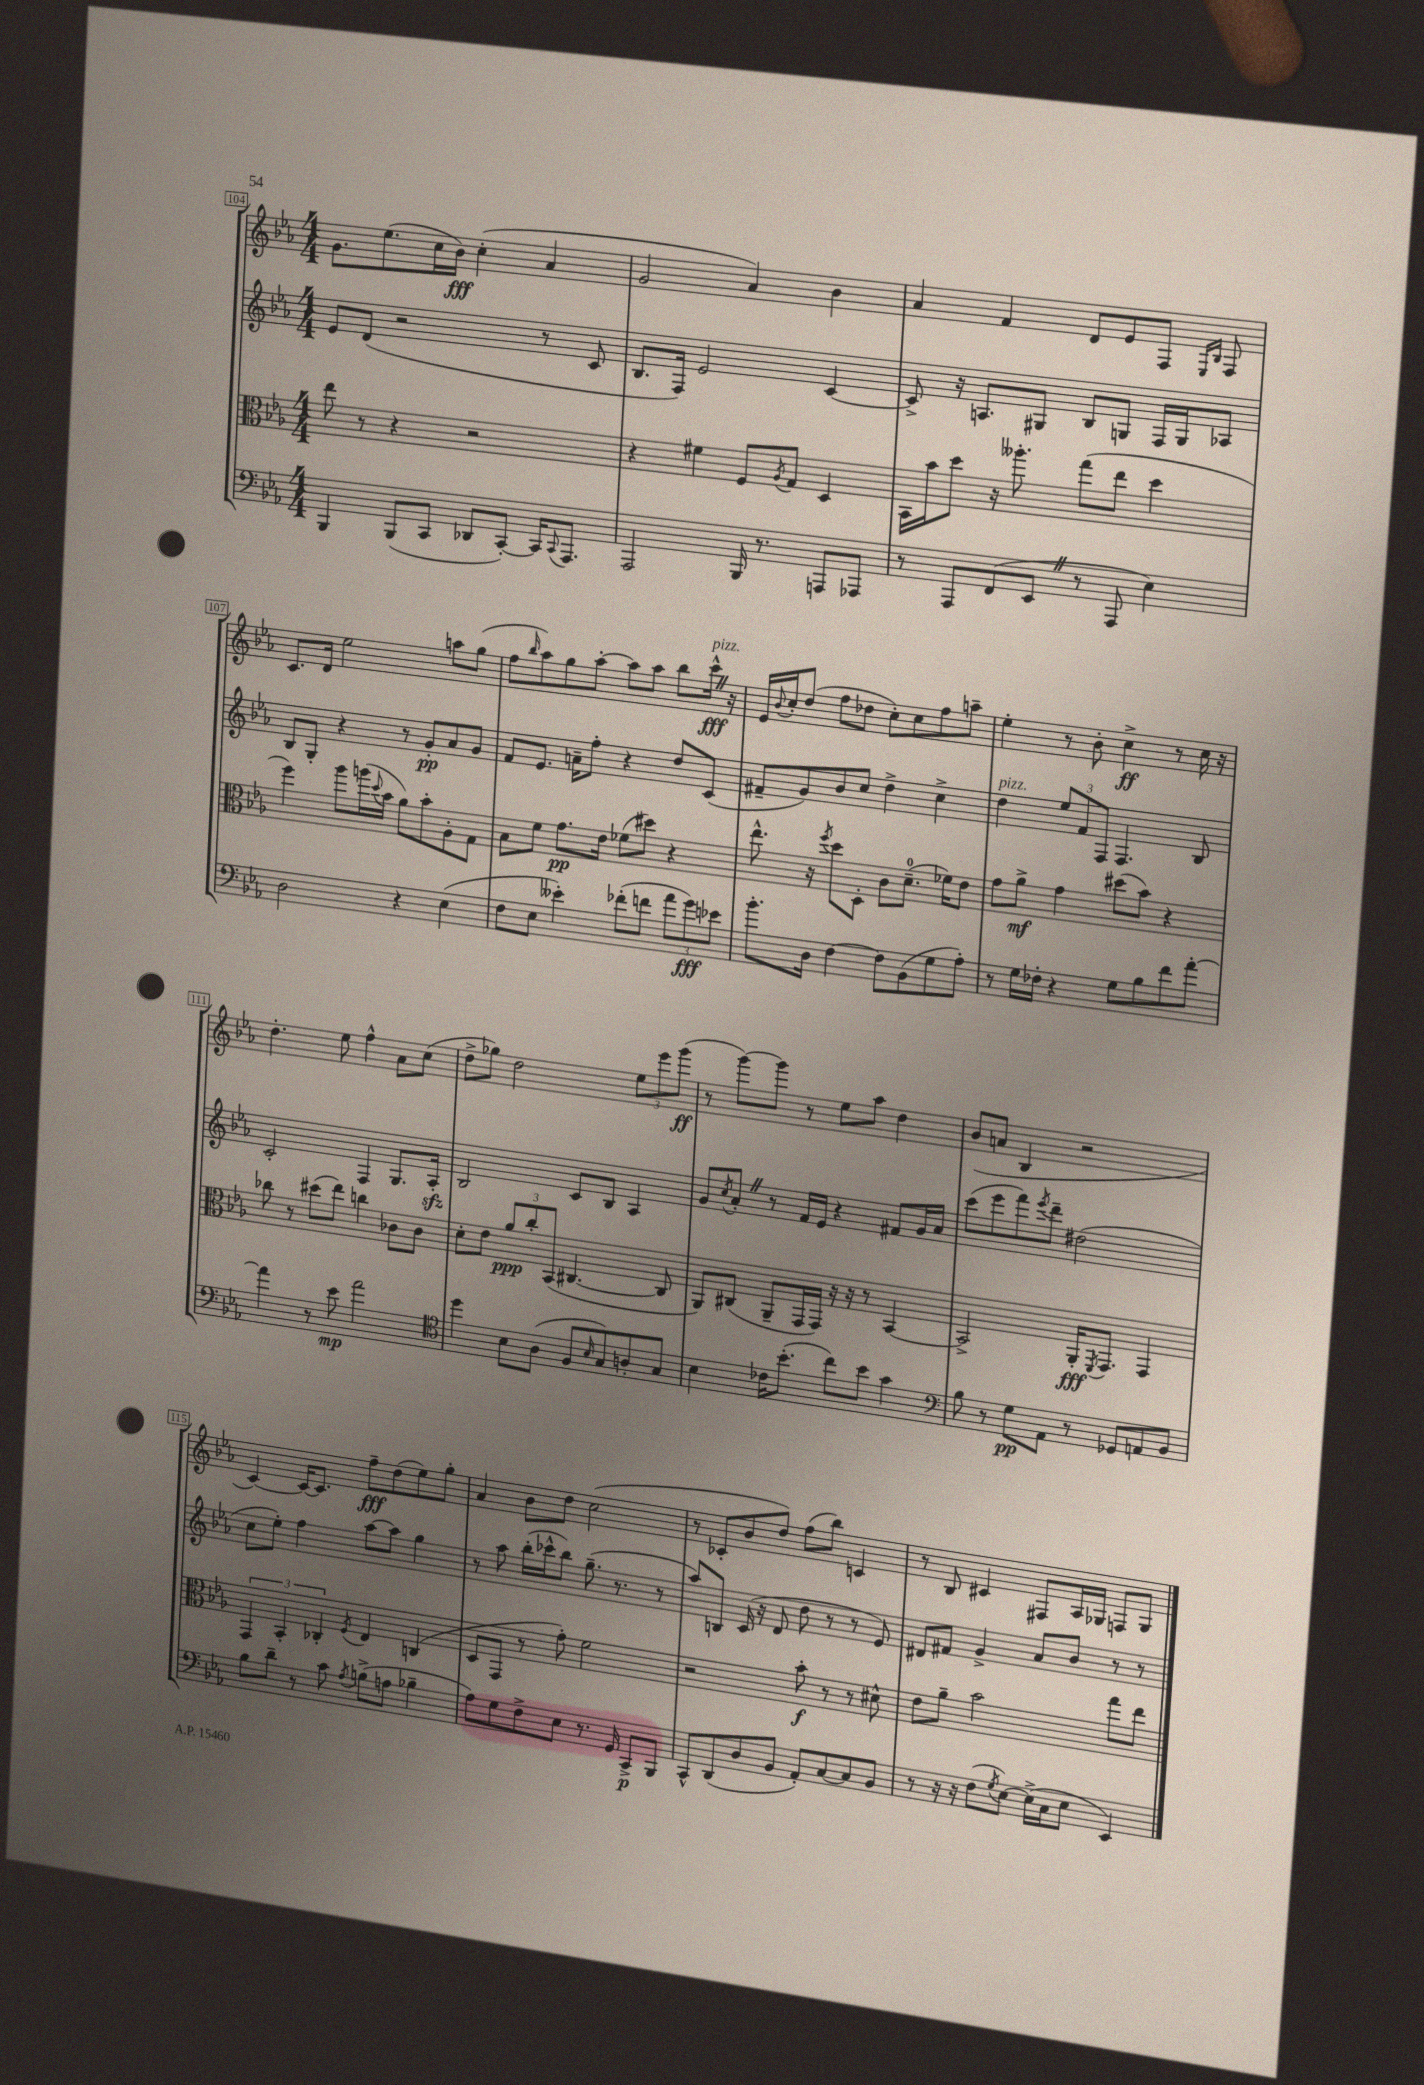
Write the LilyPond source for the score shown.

<<
\new StaffGroup <<
\new Staff = "s0" {
    \clef treble \key ees \major \numericTimeSignature \time 4/4
    g'8. ees''8.( c''16 bes'16\fff) c''4-.( aes'4 |
    g'2 aes'4) bes'4 |
    aes'4 f'4 d'8 ees'8 f8 \grace { ees16 bes16 } f8 |
    c'8. d'16 ees''2 a''8 g''8( |
    f''8 \grace { bes''16 } aes''8) g''8 aes''8~-. aes''8 aes''8 bes''8 c'''16-^\fff^\markup { \italic "pizz." } \once \override BreathingSign.text = \markup { \musicglyph "scripts.caesura.straight" } \breathe r16 |
    ees'16 \appoggiatura { bes'8 } c''16-. d''8( f''8 des''8 c''8-.) c''8 f''8 a''8-- |
    ees''4-. r8 bes'8-. c''4->\ff r8 c''16 r16 |
    d''4.-. ees''8 f''4-^ aes'8 c''8( |
    d''8-> ges''8) d''2 \tuplet 3/2 { ees''8 ees'''8 g'''8\ff( } |
    r8 g'''8~) g'''8 r8 ees''8 aes''8 d''4 |
    bes'8( a'8 bes4 r2 |
    c'4~) c'16~ c'8. f''8--\fff d''8( ees''8) g''8-. |
    aes'4 bes'8 d''8 c''2( |
    r8 ces'8-. bes'8 d''8) f''8( bes''8) c'4 |
    r8 bes8 cis'4 fis8 aes16 ges16 f8 ges8 \bar "|." |
}
\new Staff = "s1" {
    \clef treble \key ees \major \numericTimeSignature \time 4/4
    ees'8 d'8( r2 r8 c'8 |
    bes8. f16) ees'2 c'4~ |
    c'8-> r16 a8. gis8 bes8 g8 f16 g16 aes8 |
    bes8 g8-. r4 r8 g'8-.\pp aes'8 g'8 |
    f'8 ees'8. a'16-- f''8-. r4 d''8 c'8( |
    fis'8-- g'8) bes'8 c''8 d''4-> c''4-> |
    d''4^\markup { \italic "pizz." } \tuplet 3/2 { ees''8 f'8 f8 } f4. bes8 |
    c'2-. f4 g8. aes16-.\sfz |
    bes2 c'8 bes8 aes4 |
    g'8 \acciaccatura { c''8 } aes'8-. \once \override BreathingSign.text = \markup { \musicglyph "scripts.caesura.straight" } \breathe r8 f'16 ees'16 r4 fis'8 g'16 aes'16 |
    c'''8( ees'''8 f'''8) \acciaccatura { ees'''8 } d'''8-- dis''2( |
    c''8 ees''8-.) f''4 aes''8~ aes''8 g''4 |
    r8 aes''8 bes''16-.( ces'''16-^ bes''8) g''8.--( r8. r8 |
    aes''8) b8 c'16( r16 d'8 d''8 r8 r8 ees'8) |
    dis'8 fis'8 g'4-> aes'8 bes'8 r8 r8 \bar "|." |
}
\new Staff = "s2" {
    \clef alto \key ees \major \numericTimeSignature \time 4/4
    ees''8 r8 r4 r2 |
    r4 fis'4 f8 \acciaccatura { aes8 } g8 d4 |
    bes,16 bes'16 d''8 r16 aeses''8.-. g''8( ees''8 d''4 |
    f''4) aes''8 a''16( \appoggiatura { d''8 } bes'16 aes'8) bes'8-. aes8-. g8 |
    bes8 f'8 g'8.\pp ees'16 fes'8( dis''8) r4 |
    ees''8.-^ r16 \acciaccatura { f''8 } d''8 d8-. c'8 d'8.-0--( fes'16) ees'8 |
    g'8 aes'8->\mf g'4 dis''8( bes'8) r4 |
    ces''8 r8 dis''8( ees''8) c''4 ces'8 ces'8 |
    d'8-. ees'8 \tuplet 3/2 { aes'8\ppp c''8-. bes,8( } cis4.~ cis8 |
    aes,8) cis8( aes,8-- g,16 g,16) r16 r16 r8 bes,4~ |
    bes,2-> aes,16-.\fff \acciaccatura { f,8 } g,8. g,4 |
    \tuplet 3/2 { g,4 bes,4-. ces4-. } \acciaccatura { f8 } ees4 c4( |
    d8 g,8 r8 g'8-.) f'2 |
    r2 bes'8-.\f r8 r8 dis'8-^ |
    ees'8 aes'8-- bes'2 g''8 ees''8 \bar "|." |
}
\new Staff = "s3" {
    \clef bass \key ees \major \numericTimeSignature \time 4/4
    bes,,4 bes,,8( c,8 des,8 c,8~-.) c,16 \appoggiatura { c,8 } aes,,8. |
    aes,,2 bes,,16 r8. a,,8 aes,,8 |
    r8 aes,,8 f,8( ees,8 \once \override BreathingSign.text = \markup { \musicglyph "scripts.caesura.straight" } \breathe r8 aes,,8 ees4) |
    d2 r4 ees4( |
    f8 ees8 eeses'4-.) fes'8-.( f'8 \tuplet 3/2 { aes'8 g'8\fff) ees'8 } |
    bes'8.-. d16 f4~ f8 bes,8( g8 aes8-.) |
    r8 g16 fes16-. r4 g8 bes8 f'8 aes'8~-. |
    aes'4 r8 ees'8\mp aes'2 |
    \clef tenor d''4 bes8 aes8( f8 \grace { bes16 } g8) a8-. g8 |
    bes4 ces'16 bes'8.-.( c''8) bes'8 g'4 |
    \clef bass bes8 r8 g8\pp aes,8 r8 ges,8 a,8 bes,8 |
    bes8 d'8-- r8 c'8 \acciaccatura { aes8 } b8->( a8 bes4-- |
    aes8) g8 f8-> ees8 r8. g,16 c,8->\p bes,,8 |
    c,8-^ d,8( d8 bes,8 aes,8-.) c8~ c8 bes,8 |
    r8 r16 r16 f8( \acciaccatura { g8 } ees8~) ees16->( c16 ees8 ees,4) \bar "|." |
}
>>
>>
\layout { \context { \Score currentBarNumber = #104 \override BarNumber.stencil = #(make-stencil-boxer 0.1 0.3 ly:text-interface::print) } }
